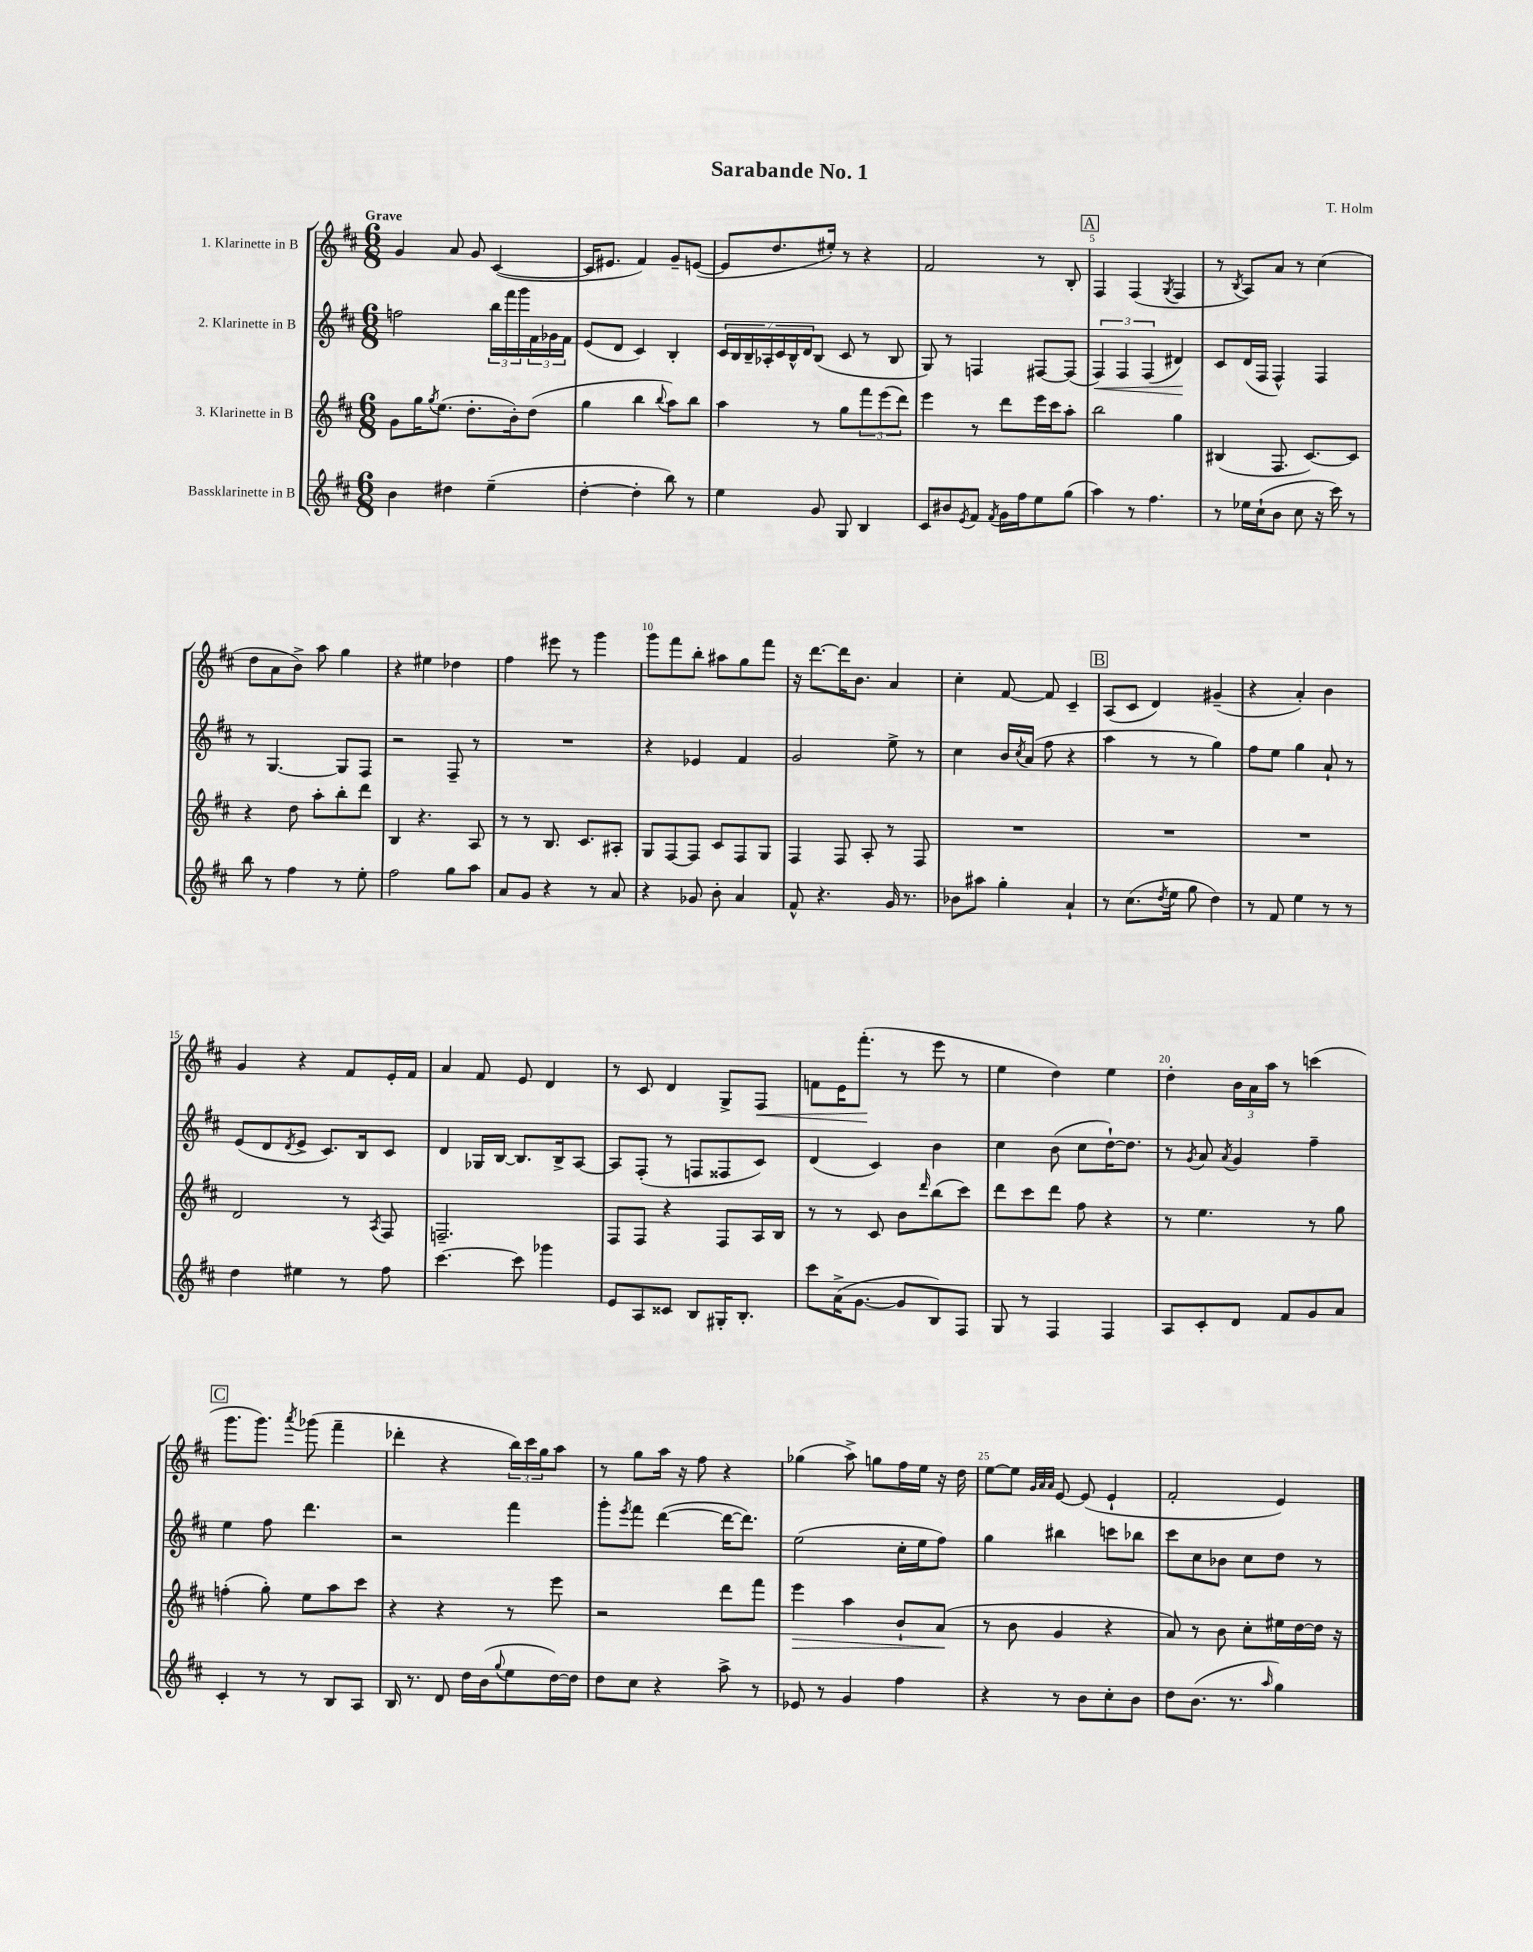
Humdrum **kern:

**kern	**kern	**kern	**kern
*staff4	*staff3	*staff2	*staff1
*clefG2	*clefG2	*clefG2	*clefG2
*k[f#c#]	*k[f#c#]	*k[f#c#]	*k[f#c#]
*M6/8	*M6/8	*M6/8	*M6/8
4b\	8g\L	2ff\	4g/
.	16gg\K	.	.
.	8qgg/	.	.
.	(8.ee\J	.	.
4dd#\	.	.	8a/
.	8.dd'\L	.	8g/
(4ee~\	.	24bb\LL	([4c#/
.	.	24fff#\	.
.	16b'\k)	.	.
.	.	24ggg\	.
.	(8dd\J	24f#\	.
.	.	24g-\	.
.	.	24f#\JJ	.
=	=	=	=
[4dd'\	4gg\	(8e/L	16c#/]LK
.	.	.	8.e#/J
.	.	8d/J	.
4dd'\]	4bb\	4c#/)	4f#/)
.	8qqbb/	.	.
8bb\)	8aa\L)	4B'/	8g~/L
8r	8bb\J	.	([8e/J
=	=	=	=
4ee\	4aa\	28c#/LL	8e/]L
.	.	28B/	.
.	.	28B~/	.
.	.	28A-'/	.
.	.	.	8.dd/
.	.	28c#/	.
.	.	28B^^/	.
.	.	28d/J	.
8g/	8r	(8B/J	.
.	.	.	16ee#'/Jk)
8G/	8gg\L	8c#/	8r
4B/	12fff#\	8r	4r
.	(12eee\	.	.
.	.	8B/	.
.	12ddd\J)	.	.
=	=	=	=
8c#/L	4eee\	8G/)	2f#/
8b#/	.	8r	.
8qe/	.	.	.
8f#/J	8r	4F/	.
8qf#/	.	.	.
16g\LL	8ddd\L	.	.
16ff#\J	.	.	.
8ee\	16eee\L	[8F#/L	8r
.	16ccc#\J	.	.
(8gg\J	8aa'\J	(8F#/]J	8B'/
=	=	=	=
4aa\)	2bb\	6F#/)	4F#/
.	.	6F#/	.
8r	.	.	(4F#/
.	.	(6F#/	.
4.ff#\	.	.	.
.	.	.	8qG/
.	4gg\	4d#/)	4F#/
=	=	=	=
8r	(4B#/	8c#/L	8r
.	.	.	8qB/
16ee-\LL	.	(16d/L	8A/L)
(16cc#`\J	.	16F#/JJ	.
8b\J	8.F#/	4F#^^/)	8a/J
8cc#\	.	.	8r
.	[8.c#/L)	.	.
16r	.	4F#/	(4cc#\
16ccc#\)	.	.	.
8r	8c#/]J	.	.
=	=	=	=
8bb\	4r	8r	8dd\L
8r	.	[4.G/	8a\
4ff#\	8dd\	.	8b^\J)
.	8aa'\L	.	8aa\
8r	8bb'\	8G/]L	4gg\
8ee'\	8ddd\J	8F#/J	.
=	=	=	=
2ff#\	4B/	2r	4r
.	4.r	.	4ee#\
8gg\L	.	8F#~/	4dd-\
8aa\J	8A/	8r	.
=	=	=	=
8a/L	8r	2.r	4ff#\
8g/J	8r	.	.
4r	8.B/	.	8eee#\
.	.	.	8r
.	8.c#/L	.	.
8r	.	.	4ggg\
8a/	8A#'/J	.	.
=	=	=	=
4r	8G/L	4r	8ggg\L
.	[8F#/	.	8fff#\
8g-/	8F#/]J	4e-/	8bb'\J
8b'\	8c#/L	.	8aa#\L
4a/	8F#/	4f#/	8gg\
.	8G/J	.	8fff#\J
=	=	=	=
8f#^^/	4F#/	2g/	16r
.	.	.	[8.ddd\L
4.r	.	.	.
.	8F#/	.	16ddd\]K
.	.	.	8.b\J
.	8A'/	.	.
16g/	8r	8ee^\	4a/
8.r	.	.	.
.	8F#/	8r	.
=	=	=	=
8b-\L	2.r	4cc#\	4cc#'\
8aa#\J	.	.	.
4gg'\	.	16b/LL	[8f#/
.	.	8qcc#/	.
.	.	(16a/JJ	.
.	.	8ff#\	8f#/]
4a`/	.	4r	4c#~/
=	=	=	=
8r	2.r	4aa\	(8A/L
(8.cc#\L	.	.	8c#/J
.	.	8r	4d/)
8qdd/	.	.	.
16ee\Jk	.	.	.
8gg\	.	8r	.
4dd\)	.	4gg\)	(4g#~/
=	=	=	=
8r	2.r	8ff#\L	4r
8f#/	.	8ee\J	.
4ee\	.	4gg\	4a'/)
8r	.	8a`/	4b\
8r	.	8r	.
=	=	=	=
4dd\	2d/	(8e/L	4g/
.	.	8d/	.
.	.	8qd/	.
4ee#\	.	8e^/J	4r
.	.	8.c#/L)	.
8r	8r	.	8f#/L
.	.	16B/k	.
.	8qA/	.	.
8ff#\	8F#/	8c#/J	16e'/L
.	.	.	16f#/JJ
=	=	=	=
[4.ccc#\	2.F~/	4d/	4a/
.	.	16G-/LL	8f#/
.	.	[16B/JJ	.
8ccc#\]	.	8.B/]L	8e/
4ggg-\	.	.	4d/
.	.	16B^/k	.
.	.	[8A/J	.
=	=	=	=
8e/L	8F#/L	8A/]L	8r
8A/	8F#/J	(8F#'/J	8c#/
8c##/J	4r	8r	4d/
8B/L	.	8F/L	.
16G#'/K	8F#/L	8F##/	8G^/L
8.B'/J	.	.	.
.	16A/L	8c#/J)	8F#/J
.	16B/JJ	.	.
=	=	=	=
8ccc#\L	8r	(4d/	8f\L
(16a^\K	8r	.	16e\K
[8.g\J	.	.	(8.fff#'\J
.	8c#/	4c#/)	.
8g/]L	8b\L	.	8r
.	16qqddd/	.	.
8B/)	(8bb\	4b\	8eee\
8F#/J	8ccc#\J)	.	8r
=	=	=	=
8G/	8ddd\L	4cc#\	4ee\
8r	8ccc#\	.	.
4F#/	8ddd\J	(8b\	4dd\)
.	8ff#\	8cc#\L	.
4F#/	4r	[16dd`\K)	4ee\
.	.	8.dd\]J	.
=	=	=	=
8A/L	8r	8r	4dd'\
.	.	8qg/	.
8c#'/	4.ee\	8a/	.
.	.	8qa/	.
8d/J	.	4g/	24b\LL
.	.	.	24a\
.	.	.	24aa\JJ
8f#/L	.	.	8r
8g/	8r	4ff#~\	(4ccc\
8a/J	8gg\	.	.
=	=	=	=
4c#'/	(4ff'\	4ee\	8.ggg\L
.	.	.	8.ggg\J)
8r	8gg'\)	8ff#\	.
.	.	.	8qaaa/
8r	8ee\L	4.ddd\	(8ggg-\
8B/L	8aa\	.	4fff#~\
8A/J	8ccc#\J	.	.
=	=	=	=
16B/	4r	2r	4ddd-'\
8.r	.	.	.
8d/	4r	.	4r
16dd\LL	.	.	.
(16b\J	.	.	.
8qqgg/	.	.	.
8ee\	8r	4fff#\	24bb\LL)
.	.	.	24ccc#\
.	.	.	24gg\J
[16dd\L)	8eee\	.	8aa\J
16dd\]JJ	.	.	.
=	=	=	=
8dd\L	2r	8ggg'\L	8r
.	.	8qeee/	.
8cc#\J	.	8fff#\J	8gg\L
4r	.	([4ddd\	16aa\Jk
.	.	.	16r
.	.	.	8ff#\
8aa^\	8ddd\L	16ddd\_LK	4r
.	.	8.ddd\]J)	.
8r	8fff#\J	.	.
=	=	=	=
8e-/	4eee\	(2ee\	(4gg-\
8r	.	.	.
4g/	4aa\	.	8aa^\)
.	.	.	8gg\L
4ff#\	8b`/L	16cc#'\LL	16ff#\L
.	.	16ee\J	16ee\JJ
.	(8a/J	8ff#\J)	16r
.	.	.	16dd\
=	=	=	=
4r	8r	4gg\	[8ee\L
.	8b\	.	8ee\]J
.	.	.	32qqg/LLL
.	.	.	32qqa/
.	.	.	32qqa/JJJ
8r	4g/	4bb#\	[8e/
8b\L	.	.	(8e/]
8cc#'\	4r	8ccc\L	4e`/
8b\J	.	8bb-\J	.
=	=	=	=
8dd\L	8a/)	8ccc#\L	2f#'/
(8.b\J	8r	8cc#\	.
.	8b\	8b-\J	.
8.r	.	.	.
.	8cc#'\L	8cc#\L	.
16qqaa/	.	.	.
4gg\)	16ee#\L	8dd\J	4e/)
.	[16dd\	.	.
.	16dd\]JJ	8r	.
.	16r	.	.
==	==	==	==
*-	*-	*-	*-
